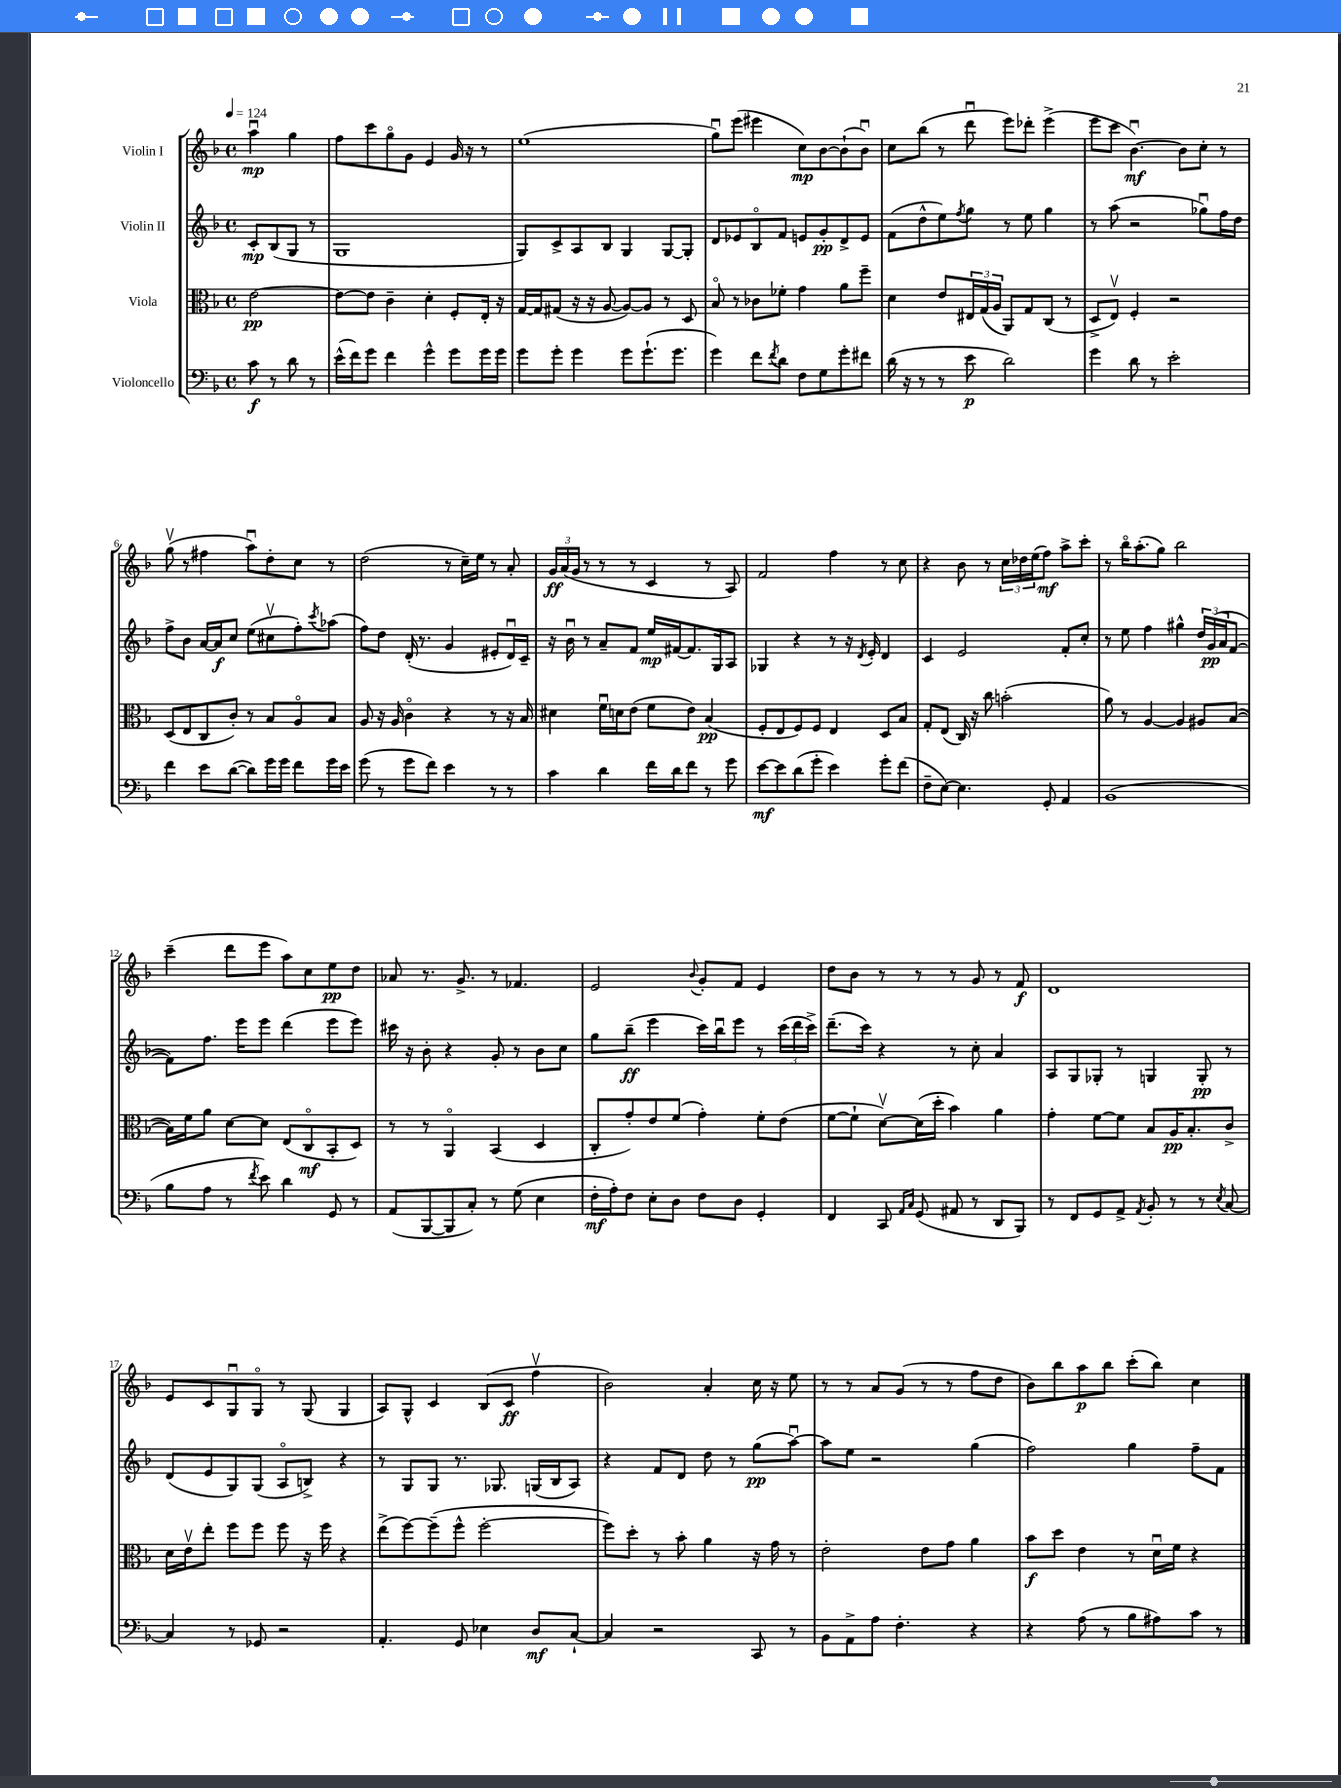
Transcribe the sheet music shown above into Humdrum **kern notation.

**kern	**kern	**kern	**kern
*staff4	*staff3	*staff2	*staff1
*clefF4	*clefC3	*clefG2	*clefG2
*k[b-]	*k[b-]	*k[b-]	*k[b-]
*M4/4	*M4/4	*M4/4	*M4/4
*met(c)	*met(c)	*met(c)	*met(c)
*MM124	*MM124	*MM124	*MM124
8c	[2e	8c'	4aau
8r	.	(8B-	.
8d	.	8G	4gg
8r	.	8r	.
=	=	=	=
(16e^^	8e_	1G	8ff
16f)	.	.	.
8g	8e]	.	8ccc
4f	4c~	.	8ggo
.	.	.	8g
4g^^	4d'	.	4e
8g	8F'	.	16g
.	.	.	16r
16g	16E'	.	8r
16g	16r	.	.
=	=	=	=
8g	[16G	8G)	(1ee
.	16G]	.	.
8g'	(8G#	8c^	.
4g	16r	8A	.
.	16r	.	.
.	[8A	8B-	.
8g	8A_)	4G	.
(8.g`	8A]	.	.
.	8r	[8G	.
8.g	.	.	.
.	8D	8G']	.
=	=	=	=
4g)	8B-o	8d	8ggu)
.	8r	8e-	(8eee
8f	8c-	8B-o	4eee#
8qf	.	.	.
8d	8f-'	8f	.
8F	4g	8e	8cc)
8G	.	8g'	[8b-
8g'	8a	8d^	(8b-`]
8f#	8ff~	8e	8b-u)
=	=	=	=
(16d	4d	(8f	8cc
16r	.	.	.
8r	.	8dd^^	(8bb-
8r	8e	8ee)	8r
.	.	8qff	.
8e	24E#	8gg	8dddu
.	(24G	.	.
.	24A	.	.
2d)	8AA)	8r	8eee)
.	8G	8ee	8ddd-'
.	(8C	4gg	(4eee^
.	8r	.	.
=	=	=	=
4g	8D^	8r	8eee
.	8Ev)	(8aa	8ccc
8d	4F'	2r	[4.b-u)
8r	.	.	.
2e'	2r	.	.
.	.	.	8b-]
.	.	8gg-u)	8cc'
.	.	16ff	8r
.	.	16dd	.
=	=	=	=
4f	(8D	8ff^	(8ggv
.	8E	8b-	8r
8e	8C	[16a	4ff#
.	.	16a]	.
([8d	8c')	8cc	.
8d])	8r	(8ee	8aau)
16g	8B-	8cc#v	8dd'
16g	.	.	.
8f	8Ao	8ff')	8cc
.	.	8qccc	.
16g	8B-	(8aa-	8r
16e	.	.	.
=	=	=	=
(8g	8A	8ff)	(2dd
8r	16r	8dd	.
.	16A	.	.
8g	4co	(16d'	.
.	.	8.r	.
8f)	.	.	.
4e	4r	4g	8r
.	.	.	16cc~)
.	.	.	16ee
8r	8r	8e#'	8r
8r	16r	16du)	8a'
.	16B-	16c~	.
=	=	=	=
4c	4d#	16r	24g
.	.	.	(24a
.	.	16b-u	.
.	.	.	24g
.	.	8r	8r
4d	16fu	8a~	8r
.	16d	.	.
.	(8e	8f	8r
16f	8f	16ee	4c
16d	.	[16f#	.
8f	8e)	8.f#]	.
8r	(4B-	.	8r
.	.	16G	.
8g	.	8A	8A)
=	=	=	=
[8e	8F'	4G-	2f
8e]	8E	.	.
(8d	8F)	4r	.
8g'	8F	.	.
4e)	4E	8r	4ff
.	.	16r	.
.	.	8qd	.
.	.	16e'	.
8g'	8D	4d	8r
(8f	8B-	.	8cc
=	=	=	=
8F~	8G'	4c	4r
[8E)	(8E	.	.
4.E]	16C)	2e	8b-
.	16r	.	.
.	8cc	.	8r
.	(2b'	.	24cc
.	.	.	24dd-
.	.	.	(24ee
8GG'	.	.	8ff)
4AA	.	8f'	8aa^
.	.	8cc'	8ccc'
=	=	=	=
(1BB-	8a)	8r	8r
.	8r	8ee	16bb-o
.	.	.	(8.aa'
.	[4A	4ff	.
.	.	.	8gg)
.	4A]	4gg#^^	2bb-
.	8A#	24dd	.
.	.	(24g	.
.	.	24a	.
.	([8B-	[8f	.
=	=	=	=
8B-	16B-])	8f])	(4ccc~
.	16f	.	.
8A	8a	8.ff	.
8r	[8d	.	8ddd
.	.	16eee	.
8qf	.	.	.
8e)	8d]	8eee	8eee
4d	(8E	(4ddd	8aa)
.	8Co	.	8cc
8GG	8BB-'	8eee	8ee
8r	8D)	8eee)	8dd
=	=	=	=
(8AA	8r	16ccc#	8a-
.	.	16r	.
[8BBB-	8r	8b-'	8.r
8BBB-]	4AAo	4r	.
.	.	.	8.g^
8C')	.	.	.
8r	(4BB-	8g'	8r
(8G	.	8r	4.f-
4E	4D	8b-	.
.	.	8cc	.
=	=	=	=
16F'	8C'	8gg	2e
16A')	.	.	.
8F	8g')	(8bb-~	.
8E'	8e	4eee	.
8D	(8f	.	.
.	.	.	8qqb-
8F	4g')	16ccc)	8g'
.	.	16bb-u	.
8D	.	8eee	8f
4GG'	8f'	8r	4e
.	(8e	(24ccc	.
.	.	24ddd	.
.	.	24ccc^)	.
=	=	=	=
4FF	[8f	(8.ddd~	8dd
.	8f`]	.	8b-
.	.	16ccc)	.
8CC	[8dv)	4r	8r
16qqAA	.	.	.
16qqC	.	.	.
(8GG	(16d]	.	8r
.	16dd'	.	.
8AA#	4b-)	8r	8r
8r	.	8cc'	8g
8DD	4a	4a	8r
8BBB-)	.	.	8f
=	=	=	=
8r	4g'	8A	1d
8FF	.	8G	.
8GG	[8f	8G-'	.
8AA^	8f]	8r	.
8qAA	.	.	.
8BB-'	8B-	4G	.
8r	16A	.	.
.	8.B-'	.	.
8r	.	8G'	.
8qE	.	.	.
[8C	8c^	8r	.
=	=	=	=
4C]	16d	(8d	8e
.	16ev	.	.
.	8ee'	8e	8c
8r	8ff	8G)	8Gu
8GG-	8ff	(8G	8Go
2r	8ff	8Ao	8r
.	16r	8B^)	(8G
.	16ff	.	.
.	4r	4r	4G
=	=	=	=
4.AA'	(8ee^	8r	8A)
.	[8ff)	8G	8G^^
.	(8ff~]	8G	4c
8GG	8ff^^	8.r	.
4E-	[2ff'	.	(8B-
.	.	8.G-	.
.	.	.	8c
8D	.	(16G	4ffv
.	.	16B-	.
[8C`	.	8A)	.
=	=	=	=
4C]	8ff])	4r	2b-)
.	8dd'	.	.
2r	8r	8f	.
.	8b-'	8d	.
.	4a	8dd	4a'
.	.	8r	.
8CC	16r	(8gg	16cc
.	16g	.	16r
8r	8r	[8aau)	8ee
=	=	=	=
8BB-	2e'	8aa]	8r
8AA^	.	8ee	8r
8A	.	2r	8a
4.F'	.	.	(8g
.	8e	.	8r
.	8g	.	8r
4r	4a	(4gg	8ff
.	.	.	8dd
=	=	=	=
4r	8b-	2ff)	8b-)
.	8dd	.	8bb-
(8A	4e	.	8aa
8r	.	.	8bb-
8B-	8r	4gg	(8ccc'
8A#)	16du	.	8bb-)
.	16f	.	.
8c	4r	8ff~	4cc
8r	.	8f	.
==	==	==	==
*-	*-	*-	*-
